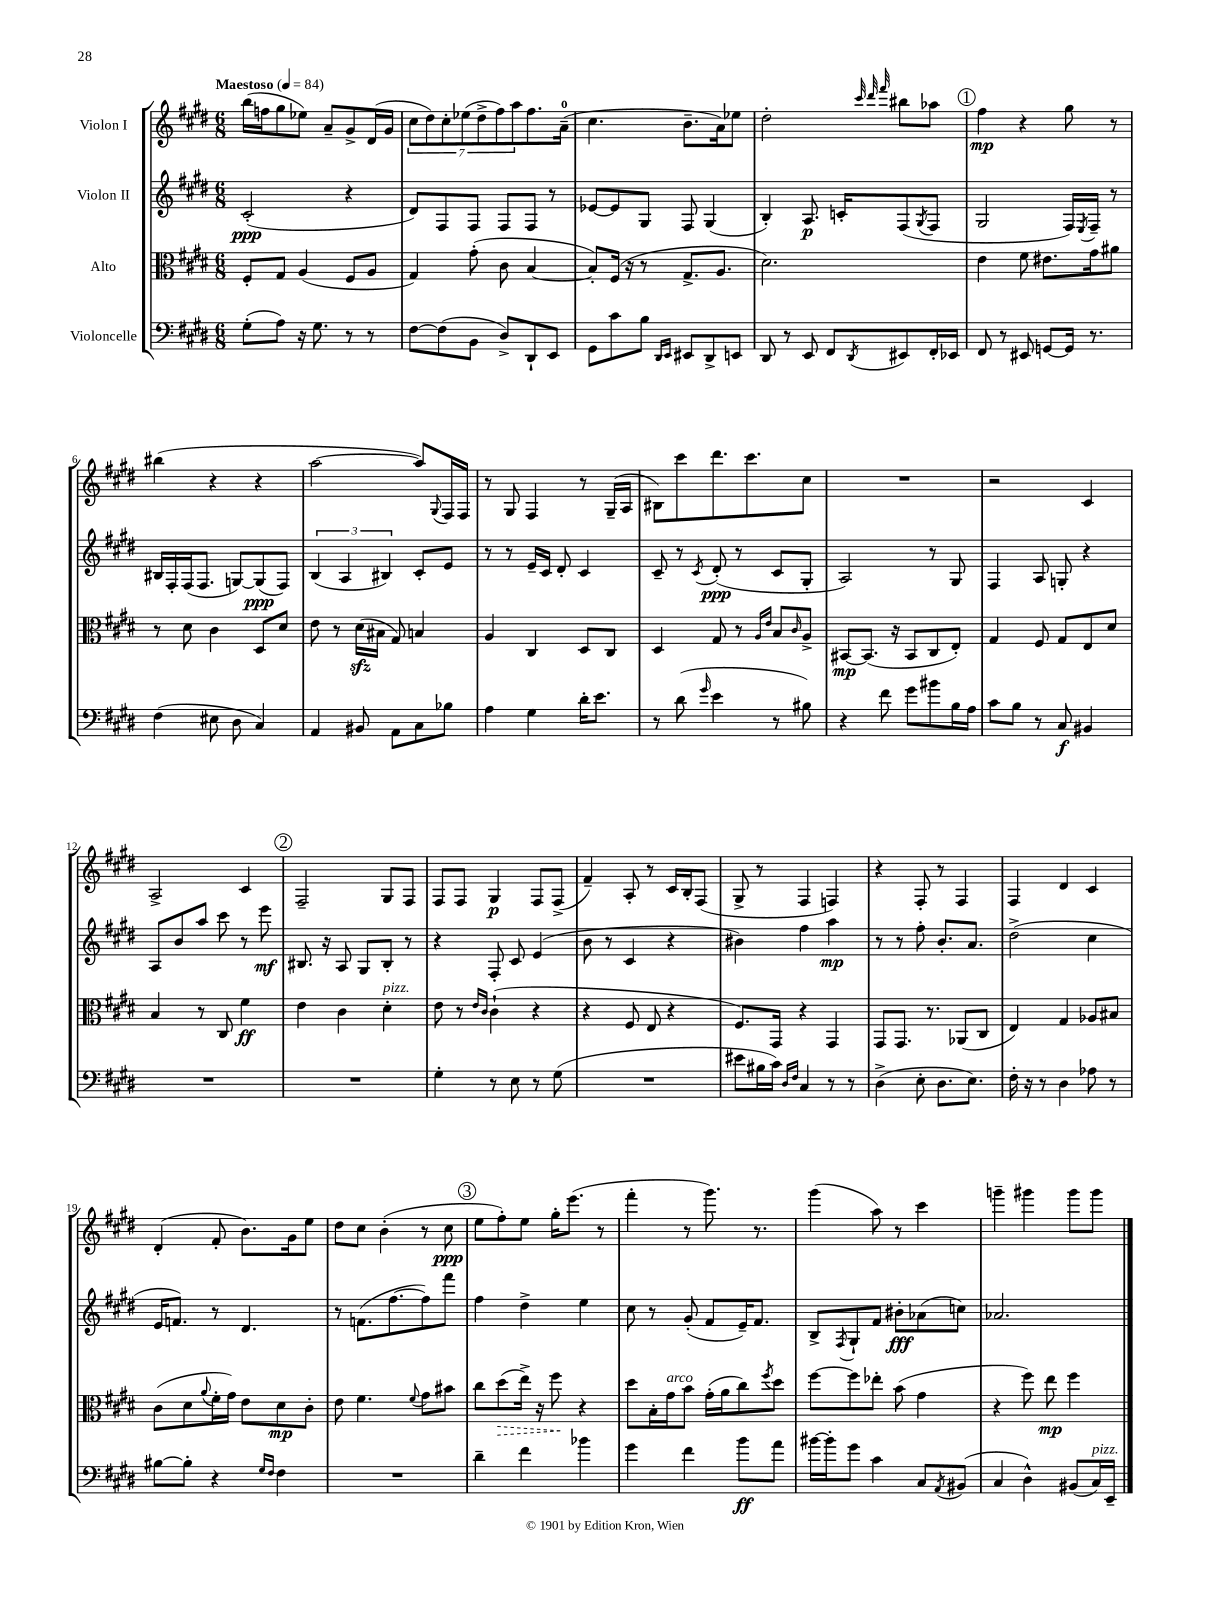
<<
\new StaffGroup <<
\new Staff = "s0" \with { instrumentName = "Violon I" } {
    \clef treble \key e \major \numericTimeSignature \time 6/8 \tempo "Maestoso" 4 = 84
    b''16( f''16 gis''8 ees''8) a'8-- gis'8-> dis'16( gis'16 |
    \tuplet 7/4 { cis''8 dis''8) cis''8-. ees''8( dis''8-> fis''8) a''8 } fis''8. a'16-0--( |
    cis''4. b'8.-- a'16) ees''8 |
    dis''2-. \grace { cis'''32 dis'''32 fis'''32 } bis''8 aes''8 |
    \mark \markup { \circle "1" } fis''4\mp r4 gis''8 r8 |
    bis''4( r4 r4 |
    a''2~ a''8) \appoggiatura { gis8 } fis16 fis16 |
    r8 gis8 fis4 r8 gis16--( a16 |
    bis8) cis'''8 dis'''8. cis'''8. cis''8 |
    R2. |
    r2 cis'4 |
    a2-> cis'4 |
    \mark \markup { \circle "2" } fis2-- gis8 fis8 |
    fis8 fis8 gis4\p fis8 fis8->( |
    fis'4--) a8-. r8 cis'16 b16-. fis8( |
    gis8-> r8 fis4 f4) |
    r4 fis8-. r8 fis4 |
    fis4 dis'4 cis'4 |
    dis'4-.( fis'8-. b'8.) gis'16 e''8 |
    dis''8 cis''8 b'4-.( r8 cis''8\ppp |
    \mark \markup { \circle "3" } e''8 fis''8-.) e''8 gis''16-. e'''8.( r8 |
    fis'''4-. r8 gis'''8.) r8. |
    gis'''4( a''8) r8 cis'''4 |
    g'''4-- gis'''4 gis'''8 gis'''8 \bar "|." |
}
\new Staff = "s1" \with { instrumentName = "Violon II" } {
    \clef treble \key e \major \numericTimeSignature \time 6/8
    cis'2-.\ppp( r4 |
    dis'8) fis8 fis8 fis8 fis8 r8 |
    ees'8~ ees'8 gis8 fis8 gis4( |
    b4-.) a8.\p c'16-. fis8( \acciaccatura { gis8 } fis8 |
    \mark \markup { \circle "1" } gis2 fis16) \acciaccatura { e8 } fis16-- r8 |
    bis16 fis16-. fis16( fis8. g8~) g8\ppp( fis8) |
    \tuplet 3/2 { b4( a4 bis4) } cis'8-. e'8 |
    r8 r8 e'16-- cis'16 dis'8-. cis'4 |
    cis'8-- r8 \acciaccatura { cis'8 } dis'8-.\ppp( r8 cis'8 gis8-. |
    a2) r8 gis8 |
    fis4 a8 g8-. r4 |
    a8 b'8 a''8 cis'''8 r8 e'''8\mf |
    \mark \markup { \circle "2" } bis8. r16 a8 gis8 bis8-. r8 |
    r4 fis8-. cis'8 e'4( |
    b'8 r8 cis'4 r4 |
    bis'4) fis''4 a''4\mp |
    r8 r8 fis''8-. b'8.-. a'8. |
    dis''2->( cis''4 |
    e'16 f'8.) r8 dis'4. |
    r8 f'8.( fis''8.~ fis''8) fis'''8 |
    \mark \markup { \circle "3" } fis''4 dis''4-> e''4 |
    cis''8 r8 gis'8-.( fis'8 e'16--) fis'8. |
    b8-> \acciaccatura { fis8 } gis8-! fis'8 bis'8-.\fff aes'8( c''8) |
    aes'2. \bar "|." |
}
\new Staff = "s2" \with { instrumentName = "Alto" } {
    \clef alto \key e \major \numericTimeSignature \time 6/8
    fis8-. gis8 a4( fis8 a8 |
    gis4) gis'8-.( cis'8 b4~ |
    b8-.) fis16( r16 r8 gis8.-> a8. |
    dis'2.) |
    \mark \markup { \circle "1" } e'4 fis'8 eis'8. gis'16 ais'8 |
    r8 dis'8 cis'4 dis8 dis'8 |
    e'8 r8 dis'16\sfz( bis16 gis8) b4 |
    a4 cis4 dis8 cis8 |
    dis4 gis8 r8 \grace { a16 e'16 } b8 \grace { cis'16 } a8-> |
    bis,8~\mp bis,8.( r16 bis,8 cis8 e8-.) |
    gis4 fis8 gis8 e8 dis'8 |
    b4 r8 cis8 fis'4\ff |
    \mark \markup { \circle "2" } e'4 cis'4 dis'4-.^\markup { \italic "pizz." } |
    e'8 r8 \grace { e'16 cis'16 } cis'4-!( r4 |
    r4 fis8 e8 r4 |
    fis8.) gis,16 r4 gis,4 |
    gis,8 gis,8. r8. aes,8( cis8 |
    e4) gis4 aes8 bis8 |
    cis'8( dis'8 \appoggiatura { a'8 } fis'16-. gis'16) e'8 dis'8\mp cis'8-. |
    e'8 fis'4. \appoggiatura { fis'8 } gis'8 bis'8 |
    \mark \markup { \circle "3" } cis''8 \once \override Hairpin.style = #'dashed-line dis''8\>( e''16->) r16 fis''8\! r4 |
    dis''8 b16-. gis'16^\markup { \italic "arco" } b'8 gis'16-.( a'16 cis''8) \acciaccatura { fis''8 } dis''8 |
    fis''8~ fis''8 ees''8-. b'8( gis'4 |
    r4 fis''8) e''8\mp fis''4 \bar "|." |
}
\new Staff = "s3" \with { instrumentName = "Violoncelle" } {
    \clef bass \key e \major \numericTimeSignature \time 6/8
    gis8-.( a8) r16 gis8. r8 r8 |
    fis8~ fis8( b,8 dis8->) dis,8-! e,8 |
    gis,8 cis'8 b8 \grace { dis,16 e,16 } eis,8 dis,8-> e,8 |
    dis,8 r8 e,8 fis,8 \acciaccatura { dis,8 } eis,8 fis,16-. ees,16 |
    \mark \markup { \circle "1" } fis,8 r8 eis,8 g,8~ g,16 r8. |
    fis4( eis8 dis8 cis4) |
    a,4 bis,8 a,8 cis8 bes8 |
    a4 gis4 dis'16-. e'8. |
    r8 dis'8( \grace { gis'16 } e'4 r8 bis8) |
    r4 fis'8 gis'8 bis'8 b16 a16 |
    cis'8 b8 r8 cis8\f bis,4 |
    R2. |
    \mark \markup { \circle "2" } R2. |
    gis4-. r8 e8 r8 gis8( |
    R2. |
    eis'8 bis16 cis'16) \grace { dis16 fis16 } cis4 r8 r8 |
    dis4->( e8-. dis8. e8.) |
    fis16-. r16 r8 dis4 aes8 r8 |
    bis8~ bis8-. r4 \grace { gis16 fis16 } fis4 |
    R2. |
    \mark \markup { \circle "3" } dis'4-- fis'4 bes'4 |
    gis'4 fis'4 b'8\ff a'8 |
    bis'16~ bis'16-. gis'8 cis'4 cis8 \acciaccatura { a,8 } bis,8( |
    cis4 dis4-^) bis,8( cis16^\markup { \italic "pizz." }) e,16-- \bar "|." |
}
>>
>>
